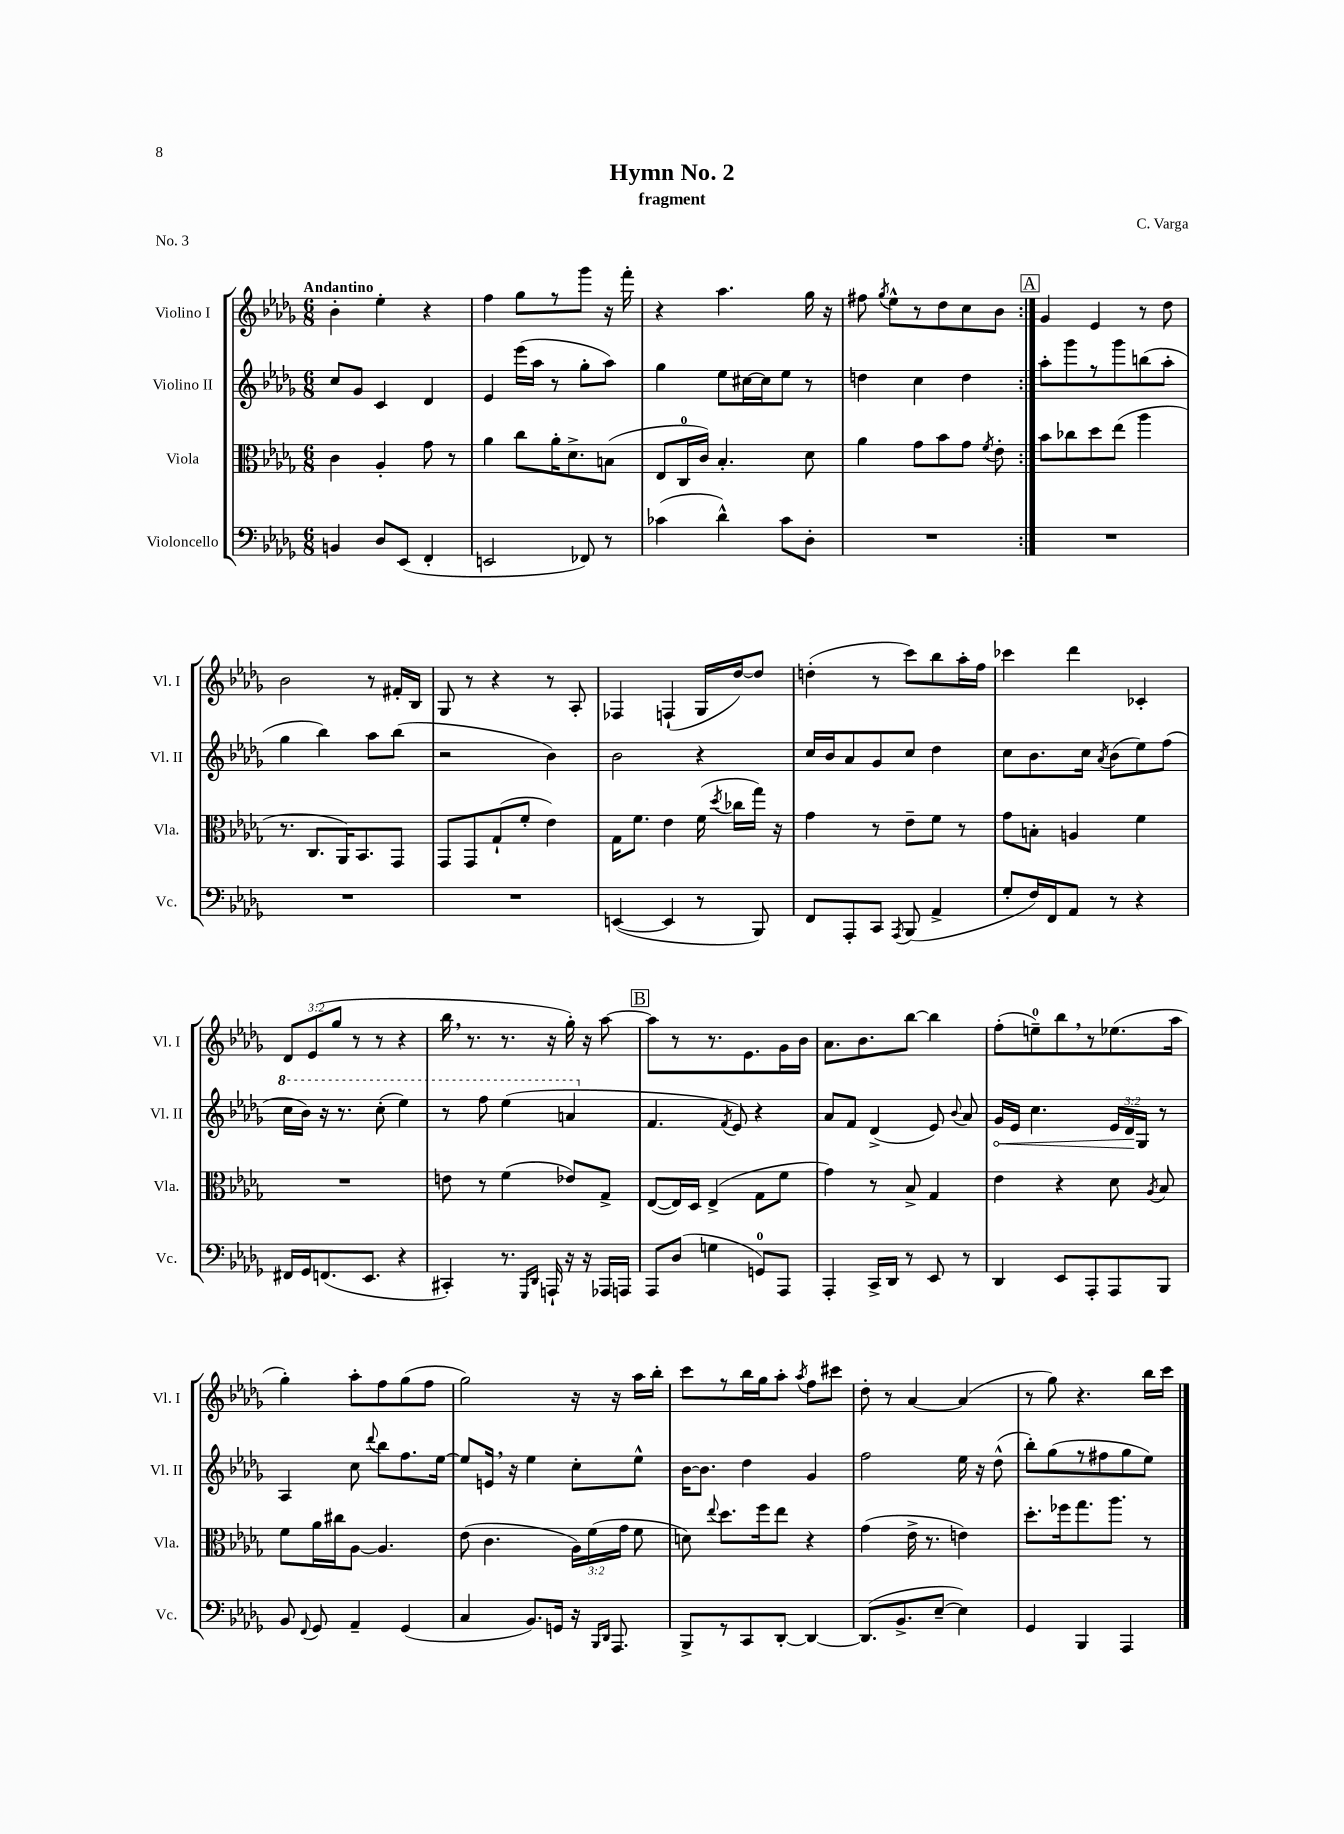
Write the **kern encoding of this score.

**kern	**kern	**kern	**dynam	**kern
*part4	*part3	*part2	*part2	*part1
*staff4	*staff3	*staff2	*staff2	*staff1
*I"Violoncello	*I"Viola	*I"Violino II	*	*I"Violino I
*I'Vc.	*I'Vla.	*I'Vl. II	*	*I'Vl. I
*clefF4	*clefC3	*clefG2	*	*clefG2
*k[b-e-a-d-g-]	*k[b-e-a-d-g-]	*k[b-e-a-d-g-]	*	*k[b-e-a-d-g-]
*M6/8	*M6/8	*M6/8	*	*M6/8
=1	=1	=1	=1	=1
!	!	!	!	!LO:TX:a:B:t=Andantino
4BBn/	4c\	8cc/L	.	4b-'\
.	.	8g-/J	.	.
8D-/L	4A-'/	4c/	.	4ee-'\
(8EE-/J	.	.	.	.
4FF'/	8g-\	4d-/	.	4r
.	8r	.	.	.
=2	=2	=2	=2	=2
2EEn/	4a-\	4e-/	.	4ff\
.	8cc\L	(16eee-\LL	.	8gg-\L
.	.	16aa-\JJ	.	.
.	16a-'\K	8r	.	8r
.	8.d-^\	.	.	.
8FF-X/)	.	8gg-'\L	.	8ggg-\J
8r	(8Bn\J	8aa-\J)	.	16r
.	.	.	.	16fff'\
=3	=3	=3	=3	=3
(4c-X\	8E-/L	4gg-\	.	4r
.	16C/L	.	.	.
.	16c/JJ)	.	.	.
4d-^^\)	4.B-'/	8ee-\L	.	4.aa-\
.	.	[16cc#X\L	.	.
.	.	16cc#\J]	.	.
8c-\L	.	8ee-\J	.	.
8D-'\J	8d-\	8r	.	16gg-\
.	.	.	.	16r
=4	=4	=4	=4	=4
2.r	4a-\	4ddn\	.	8ff#X\
.	.	.	.	8qgg-/
.	.	.	.	8ee-^^\L
.	8g-\L	4cc\	.	8r
.	8b-\	.	.	8dd-\
.	8g-\J	4dd\	.	8cc\
.	8qf/	.	.	.
.	8e-'\	.	.	8b-\J
!!LO:REH:place=s1:t=A
=5:|!	=5:|!	=5:|!	=5:|!	=5:|!
2.r	8b-\L	8aa-'\L	.	4g-/
.	8cc-X\	8ggg-\	.	.
.	8dd-\	8r	.	4e-/
.	(8ee-\J	8ggg-\	.	.
.	4aa-\	(8bbn\	.	8r
.	.	8aa-'\J	.	8dd-\
!!LO:LB:g=z
=6	=6	=6	=6	=6
2.r	8.r	4gg-\	.	2b-\
.	8.C/L	.	.	.
.	.	4bb-\)	.	.
.	16AA-/K)	.	.	.
.	8.BB-/	.	.	.
.	.	8aa-\L	.	8r
.	8GG-/J	(8bb-\J	.	16f#X'/LL
.	.	.	.	16B-/JJ
=7	=7	=7	=7	=7
2.r	8GG-/L	2r	.	8G-/
.	8GG-/	.	.	8r
.	(8G-`/	.	.	4r
.	8f'/J	.	.	.
.	4e-\)	4b-\)	.	8r
.	.	.	.	8A-'/
=8	=8	=8	=8	=8
([4EEn/	16G-\KL	2b-\	.	4F-X/
.	8.f\J	.	.	.
4EE/]	4e-\	.	.	(4Fn`/
8r	(16f\	4r	.	16G-/LL
.	8qdd-/	.	.	.
.	16cc-X\LL	.	.	[16dd-/J)
8BBB-/)	16gg-\JJ)	.	.	8dd-/J]
.	16r	.	.	.
=9	=9	=9	=9	=9
8FF/L	4g-\	16cc/LL	.	(4ddn'\
.	.	16b-/J	.	.
8AAA-'/	.	8a-/	.	.
8CC/J	8r	8g-/	.	8r
8qAAA-/	.	.	.	.
(8BBB-/	8e-~\L	8cc/J	.	8ccc\L)
4AA-^/	8f\J	4dd-\	.	8bb-\
.	8r	.	.	16aa-'\L
.	.	.	.	16ff\JJ
=10	=10	=10	=10	=10
8G-'/L	8g-\L	8cc\L	.	4ccc-X\
16F/L)	8Bn'\J	8.b-\	.	.
16FF/J	.	.	.	.
8AA-/J	4An/	.	.	4ddd-\
.	.	16cc\Jk	.	.
.	.	8qa-/	.	.
8r	.	(8b-\L	.	.
4r	4f\	8ee-\)	.	4c-X'/
.	.	(8ff\J	.	.
!!LO:LB:g=z
=11	=11	=11	=11	=11
*	*	*8va	*	*
16FF#X/LL	2.r	16ccc\LL	.	12d-/L
16GG-/J	.	16bb-\JJ)	.	.
.	.	.	.	(12e-/
(8.FFn/	.	16r	.	.
.	.	.	.	12gg-/J
.	.	8.r	.	.
.	.	.	.	8r
8.EE-/J	.	.	.	.
.	.	(8ccc'\	.	8r
4r	.	4eee-\)	.	4r
=12	=12	=12	=12	=12
4CC#X'/)	8en\	8r	.	16bb-,\
.	.	.	.	8.r
.	8r	8fff\	.	.
8.r	(4f\	(4eee-\	.	8.r
16qqGGG-/LL	.	.	.	.
16qqDD-/JJ	.	.	.	.
16AAAn`/	.	.	.	16r
16r	8e-X/L)	4aan/	.	16gg-'\)
16r	.	.	.	16r
16AAA-X/LL	8G-^/J	.	.	[8aa-\
16AAAn/JJ	.	.	.	.
!!LO:REH:place=s1:t=B
=13	=13	=13	=13	=13
*	*	*X8va	*	*
8AAA-/L	([8E-/L	4.f/	.	8aa-\L]
(8D-/J	16E-/L])	.	.	8r
.	16D-/JJ	.	.	.
4Gn\	(4E-^/	.	.	8.r
.	.	8qf/	.	.
.	.	8e-/)	.	.
.	.	.	.	8.e-\
8GGn/L)	8G-\L	4r	.	.
8AAA-/J	8f\J	.	.	16g-\L
.	.	.	.	16b-\JJ
=14	=14	=14	=14	=14
4AAA-'/	4g-\)	8a-/L	.	8.a-\L
.	.	8f/J	.	.
.	.	.	.	8.b-\
16CC^/LL	8r	(4d-^/	.	.
16DD-/JJ	.	.	.	.
8r	8B-^/	.	.	[8bb-\J
8EE-/	4G-/	8e-/)	.	4bb-\]
.	.	8qqb-/	.	.
8r	.	8a-/	.	.
=15	=15	=15	=15	=15
!	!	!	!LO:HP:b	!
4DD-/	4e-\	16g-/LL	<	(8ff'\L
.	.	16e-/JJ	.	.
.	.	4.cc\	.	8een~\)
8EE-/L	4r	.	.	8bb-,\
8AAA-'/	.	.	.	8r
8AAA-/	8d-\	24e-/LL	.	(8.ee-X\
.	.	24d-/	.	.
.	.	24G-/JJ	[	.
.	8qA-/	.	.	.
8BBB-/J	8B-/	8r	.	.
.	.	.	.	16aa-\Jk
!!LO:LB:g=z
=16	=16	=16	=16	=16
8BB-/	8f\L	4A-/	.	4gg-'\)
8qqFF/	.	.	.	.
8GG-/	16a-\L	.	.	.
.	16cc#X\J	.	.	.
4AA-~/	[8A-\J	8cc\	.	8aa-'\L
.	.	8qqddd-/	.	.
.	4.A-/]	8bb-\L	.	8ff\
(4GG-/	.	8.ff\	.	(8gg-\
.	.	.	.	8ff\J
.	.	[16ee-\Jk	.	.
=17	=17	=17	=17	=17
4C/	(8e-\	8ee-/L]	.	2gg-\)
.	4.c\	16en,/Jk	.	.
.	.	16r	.	.
8.BB-/L)	.	4ee-\	.	.
16GGn/Jk	.	.	.	.
16r	24A-\LL)	8cc'\L	.	16r
.	(24f\	.	.	.
16qqBBB-/LL	.	.	.	.
16qqDD-/JJ	.	.	.	.
8.AAA-/	.	.	.	16r
.	24g-\JJ	.	.	.
.	8f\	8ee-^^\J	.	16aa-\LL
.	.	.	.	16bb-'\JJ
=18	=18	=18	=18	=18
8BBB-^/L	8dn\)	[16b-\KL	.	8ccc\L
.	.	8.b-\J]	.	.
.	8qqee-/	.	.	.
8r	8.dd-\L	.	.	8r
8CC/	.	4dd-\	.	16bb-\L
.	16ff\k	.	.	16gg-\J
[8DD-'/J	8ee-\J	.	.	8aa-'\J
.	.	.	.	8qaa-/
4DD-/_	4r	4g-/	.	8ff\L
.	.	.	.	8ccc#X\J
=19	=19	=19	=19	=19
(8.DD-/L]	(4g-\	2ff\	.	8dd-'\
.	.	.	.	8r
8.BB-^/	.	.	.	.
.	16e-^\	.	.	[4a-/
.	8.r	.	.	.
[8E-~/J	.	.	.	.
4E-\])	4en\)	16ee-\	.	(4a-/]
.	.	16r	.	.
.	.	(8dd-^^\	.	.
=20	=20	=20	=20	=20
4GG-/	8.dd-'\L	8bb-'\L)	.	8r
.	.	(8gg-\	.	8gg-\)
.	16ff-X\k	.	.	.
4BBB-/	8.gg-\	8r	.	4.r
.	.	8ff#X\	.	.
.	8.aa-\J	.	.	.
4AAA-/	.	8gg-\	.	.
.	8r	8ee-\J)	.	16bb-\LL
.	.	.	.	16ccc\JJ
==	==	==	==	==
*-	*-	*-	*-	*-
